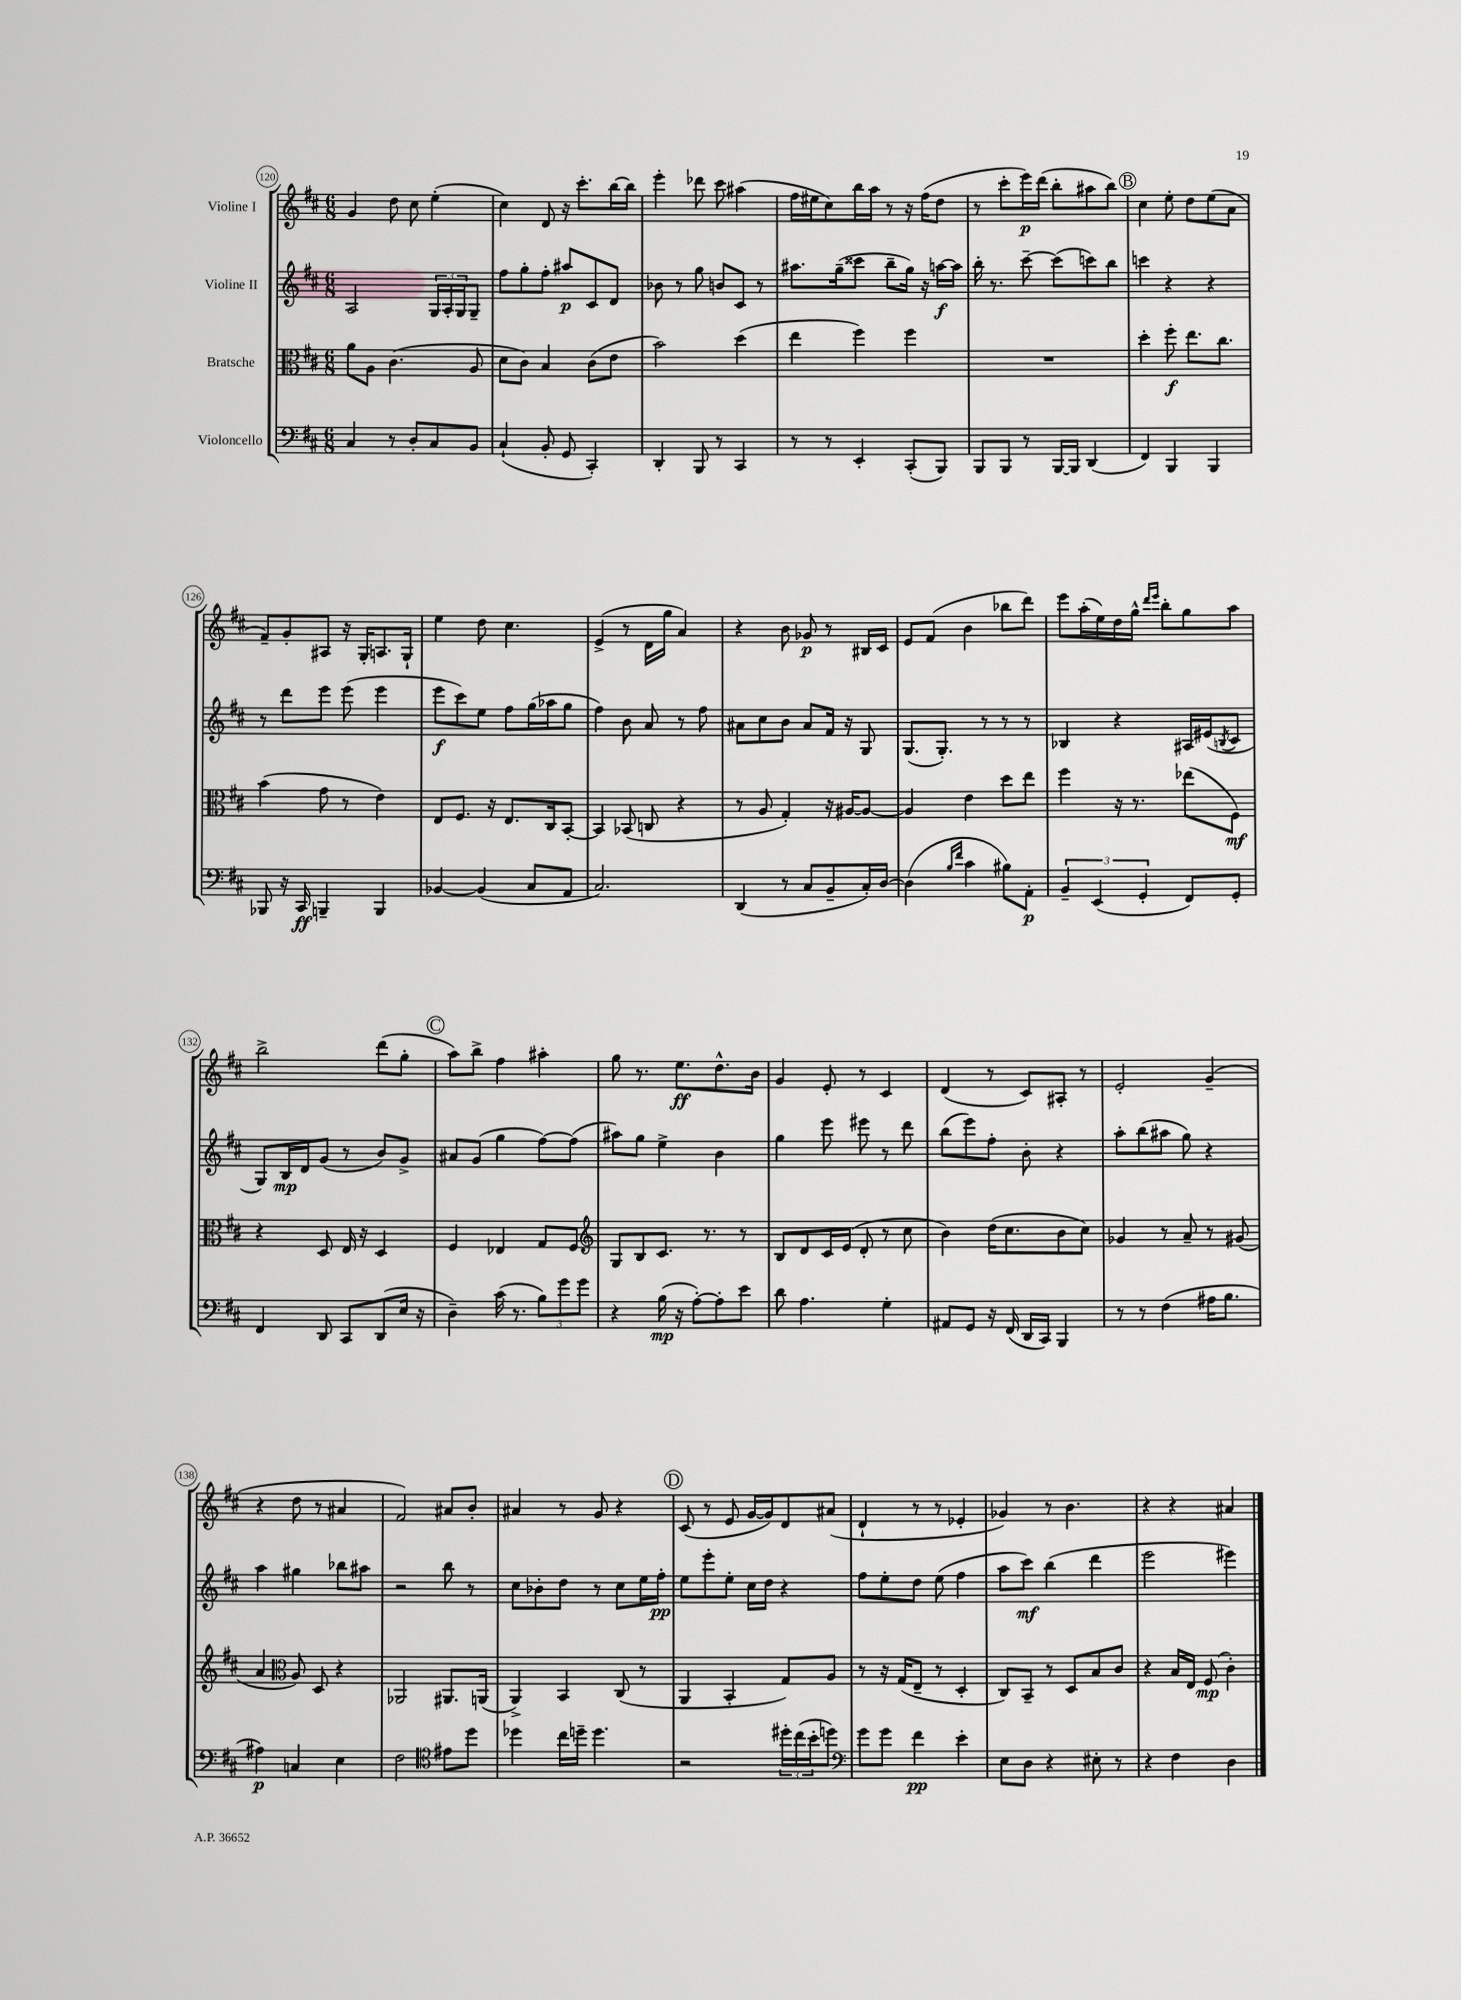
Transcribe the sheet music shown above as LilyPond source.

<<
\new StaffGroup <<
\new Staff = "s0" \with { instrumentName = "Violine I" } {
    \clef treble \key d \major \numericTimeSignature \time 6/8
    g'4 d''8 cis''8 e''4-.( |
    cis''4) d'8 r16 cis'''8.-. b''16~ b''16 |
    e'''4-. des'''8 cis'''8 ais''4( |
    fis''16 eis''16 cis''8) b''16 a''16 r8 r16 fis''16( d''8 |
    r8 cis'''8-. e'''16\p) d'''16( b''8-. ais''8 b''8) |
    \mark \markup { \circle "B" } cis''4 e''8-. d''8 e''8( a'8 |
    fis'8--) g'8-. ais8 r16 g16-. a8. g16-! |
    e''4 d''8 cis''4. |
    e'4->( r8 d'16 g''16 a'4) |
    r4 b'8 ges'8\p r8 bis16 cis'16 |
    e'8 fis'8( b'4 bes''8 d'''8) |
    e'''8 a''16-.( e''16) d''16 g''16-^ \grace { d'''16 e'''16 } b''8-. g''8 a''8 |
    b''2-> d'''8( g''8-. |
    \mark \markup { \circle "C" } a''8) b''8-> fis''4 ais''4-. |
    g''8 r8. e''8.\ff d''8.-^ b'16 |
    g'4 e'8-. r8 cis'4 |
    d'4( r8 cis'8) ais8-. r8 |
    e'2-. g'4--( |
    r4 d''8 r8 ais'4 |
    fis'2) ais'8 b'8-. |
    ais'4 r8 g'8 r4 |
    \mark \markup { \circle "D" } cis'8( r8 e'8 g'16~ g'16) d'8 ais'8( |
    d'4-! r8 r8 ees'4-. |
    ges'4) r8 b'4. |
    r4 r4 ais'4 \bar "|." |
}
\new Staff = "s1" \with { instrumentName = "Violine II" } {
    \clef treble \key d \major \numericTimeSignature \time 6/8
    a2 \tuplet 3/2 { g16 a16-. g16 } g8-- |
    fis''8 g''8-. fis''8-. ais''8\p cis'8 d'8 |
    bes'8 r8 g''8 b'8 cis'8 r8 |
    ais''8. g''16--( cisis'''8 b''8-- g''16) r16 a''16~\f a''16 |
    b''16-. r8. cis'''8~-- cis'''8( c'''8) b''8 |
    \mark \markup { \circle "B" } c'''4 r4 r4 |
    r8 d'''8 e'''8 e'''8( e'''4 |
    e'''8\f cis'''8) e''8 fis''8 g''16( aes''16 g''8 |
    fis''4) b'8 a'8 r8 fis''8 |
    ais'8 cis''8 b'8 ais'8 fis'16 r16 g8 |
    g8.( g8.-.) r8 r8 r8 |
    bes4 r4 ais16 eis'16( \acciaccatura { b8 } cis'8 |
    g8) b16\mp d'16 g'8( r8 b'8) g'8-> |
    \mark \markup { \circle "C" } ais'8 g'8( g''4 fis''8~) fis''8( |
    ais''8) g''8 e''4-> b'4 |
    g''4 e'''8 eis'''8 r8 d'''8 |
    b''8( e'''8) fis''8-. b'8-. r4 |
    a''8-. b''8( ais''8 g''8) r4 |
    a''4 gis''4 bes''8 ais''8 |
    r2 b''8 r8 |
    cis''8 bes'8-. d''8 r8 cis''8 e''16 fis''16-.\pp |
    \mark \markup { \circle "D" } e''8 e'''8-. e''8-. cis''16 d''16 r4 |
    fis''8 e''8-. d''8 e''8( fis''4 |
    a''8 cis'''8\mf) b''4( d'''4 |
    e'''2 eis'''4) \bar "|." |
}
\new Staff = "s2" \with { instrumentName = "Bratsche" } {
    \clef alto \key d \major \numericTimeSignature \time 6/8
    a'8 a8 cis'4.( a8 |
    d'8 cis'8) b4 cis'8( e'8 |
    b'2) d''4( |
    e''4 fis''4) fis''4 |
    R2. |
    \mark \markup { \circle "B" } d''4-. fis''8-.\f e''8. cis''8. |
    b'4( g'8 r8 e'4) |
    e8 fis8. r16 e8. cis16 b,8~-. |
    b,4 bes,8( c8 r4 |
    r8 a8 g4-.) r16 ais16~ ais8~ |
    ais4 e'4 d''8 e''8 |
    fis''4 r16 r8. ees''8( fis8\mf) |
    r4 d8 e16 r16 d4 |
    \mark \markup { \circle "C" } fis4 ees4 g8 fis8 |
    \clef treble g8 b8 cis'8. r8. r8 |
    b8 d'8 cis'16 e'16( d'8-. r8 cis''8 |
    b'4) d''16( cis''8. b'8 cis''8) |
    ges'4 r8 a'8-- r8 gis'8( |
    a'4 \clef alto a8) d8 r4 |
    aes,2 ais,8. a,16( |
    a,4->) b,4 cis8( r8 |
    \mark \markup { \circle "D" } a,4 b,4-. g8) a8 |
    r8 r16 g16( e8-- r8 d4-. |
    cis8) b,8-- r8 d8 b8 cis'8 |
    r4 b16 e16 fis8\mp( cis'4-.) \bar "|." |
}
\new Staff = "s3" \with { instrumentName = "Violoncello" } {
    \clef bass \key d \major \numericTimeSignature \time 6/8
    cis4 r8 d8-. cis8 b,8 |
    cis4-!( b,8-. g,8 cis,4-.) |
    d,4-. b,,8 r8 cis,4 |
    r8 r8 e,4-. cis,8-.( b,,8) |
    b,,8 b,,8 r8 b,,16~ b,,16 d,4( |
    \mark \markup { \circle "B" } fis,4) b,,4 b,,4 |
    bes,,8 r16 cis,16\ff b,,4-- b,,4 |
    bes,4~ bes,4( cis8 a,8 |
    cis2.) |
    d,4( r8 cis8 b,8-- cis16-.) d16~ |
    d4( \grace { b16 fis'16 } cis'4 bis8) a,8-.\p |
    \tuplet 3/2 { b,4-- e,4( g,4-. } fis,8) g,8-. |
    fis,4 d,8 cis,8 d,8( e16 r16 |
    \mark \markup { \circle "C" } d4--) cis'16( r8. \tuplet 3/2 { b8) g'8 g'8 } |
    r4 b16\mp( r16 a8~-.) a8-. e'8 |
    d'8 a4. g4-. |
    ais,8 g,8 r16 fis,16( d,16 cis,16) b,,4 |
    r8 r8 fis4( ais16 b8. |
    ais4\p) c4 e4 |
    fis2 \clef tenor eis'8 d''8 |
    des''4 cis''16 d''16-- d''4. |
    \mark \markup { \circle "D" } r2 \tuplet 3/2 { dis''16-. cis''16( b'16-. } d''8) |
    \clef bass g'8 g'8 fis'4\pp e'4-. |
    e8 d8 r4 eis8-. r8 |
    r4 fis4 d4 \bar "|." |
}
>>
>>
\layout { \context { \Score currentBarNumber = #120 \override BarNumber.stencil = #(make-stencil-circler 0.1 0.3 ly:text-interface::print) } }
